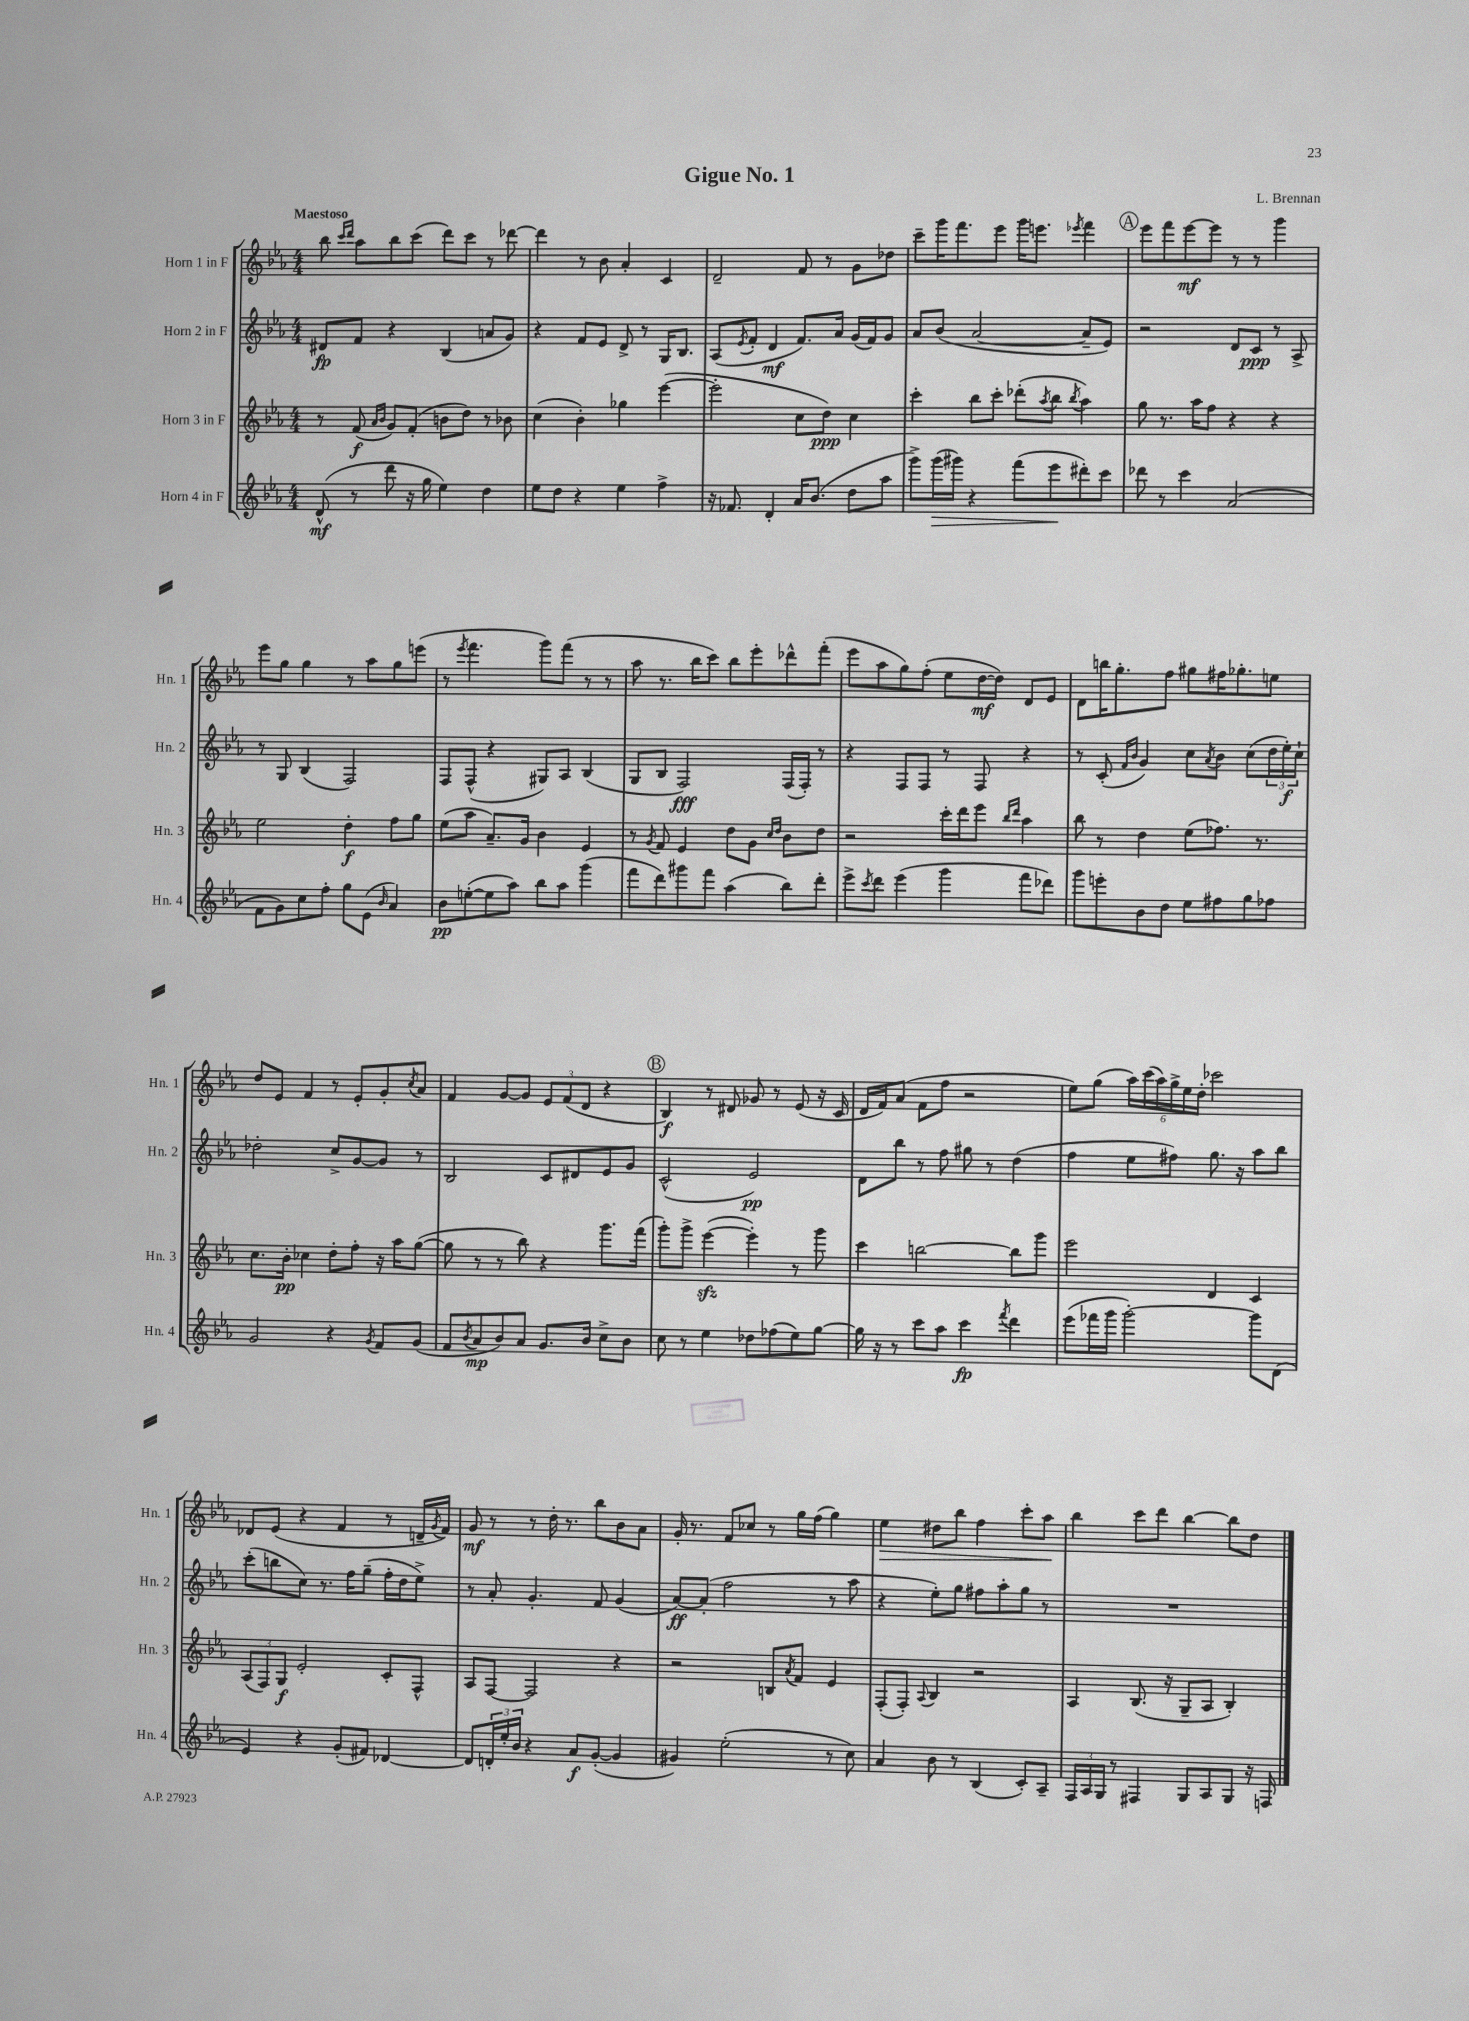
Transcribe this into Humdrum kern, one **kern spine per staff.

**kern	**kern	**kern	**kern
*staff4	*staff3	*staff2	*staff1
*clefG2	*clefG2	*clefG2	*clefG2
*k[b-e-a-]	*k[b-e-a-]	*k[b-e-a-]	*k[b-e-a-]
*M4/4	*M4/4	*M4/4	*M4/4
(8d^^/	8r	8d#/L	8bb-\
.	.	.	16qqccc/LL
.	.	.	16qqddd/JJ
8r	(8f/	8f/J	8aa-\L
.	16qqa-/LL	.	.
.	16qqb-/JJ	.	.
8ddd\	8g/L)	4r	8bb-\
16r	(8f'/J	.	(8ccc\J
16gg\	.	.	.
4ee-\)	8b\L	(4B-/	8ddd\L)
.	8dd\J)	.	8ccc\J
4dd\	8r	8a/L	8r
.	8b-\	8g/J)	[8ddd-\
=	=	=	=
8ee-\L	(4cc\	4r	4ddd-\]
8dd\J	.	.	.
4r	4b-'\)	8f/L	8r
.	.	8e-/J	8b-\
4ee-\	4gg-\	8d^/	4a-'/
.	.	8r	.
4ff^\	([4eee-\	16G/LK	4c/
.	.	8.B-/J	.
=	=	=	=
16r	2eee-'\]	(8A-/L	2d~/
8.f-/	.	.	.
.	.	8qe-/	.
.	.	8f'/J	.
4d'/	.	4d/	.
16a-/LK	8cc\L	8.f/L)	8f/
(8.b-/J	.	.	.
.	8dd\J)	.	8r
.	.	16a-/Jk	.
8dd\L	4cc\	(16g/LL	8g\L
.	.	16f/J)	.
8aa-\J	.	8g/J	8dd-\J
=	=	=	=
8ggg^\L)	4ccc'\	8a-/L	8ccc~\L
(16ggg\L	.	(8b-/J	16ggg\K
16ggg#\JJ)	.	.	8.fff\
4r	8bb-\L	[2a-/	.
.	8ccc'\J	.	8eee-\J
(8fff\L	(8ddd-'\L	.	16ggg\LK
.	.	.	8.eee\J
.	8qaa-/	.	.
8eee-\	8bb-\J	.	.
.	8qbb-/	.	8qeee-/
8ddd#'\)	4aa-\)	8a-~/]L	4fff\
8ccc\J	.	8e-/J)	.
=	=	=	=
8ddd-\	8gg\	2r	8eee-\L
8r	8.r	.	8fff\
4ccc\	.	.	[8eee-\
.	16aa-\LK	.	.
.	8ff\J	.	8eee-\]J
(2a-/	4r	8d/L	8r
.	.	8c/J	8r
.	4r	8r	4ggg\
.	.	8A-^/	.
=	=	=	=
8f\L	2ee-\	8r	8eee-\L
8g\)	.	8G/	8gg\J
8cc\	.	(4B-/	4gg\
8ff'\J	.	.	.
8gg\L	4dd'\	2F/)	8r
(8e-\J	.	.	8aa-\L
16qqb-/	.	.	.
4a-/)	8ff\L	.	8gg\
.	8gg\J	.	(8eee\J
=	=	=	=
8b-\L	(8ee-\L	8F/L	8r
.	.	.	8qeee-/
([8ee'\	8aa-\J	(8F^^/J	4.fff\
8ee\]	8.a-~/L)	4r	.
8aa-\J)	.	.	.
.	16g/Jk	.	.
8bb-\L	4b-\	8G#/L)	8ggg\L)
8aa-\J	.	8A-/J	(8fff\J
(4ggg\	4e-/	(4B-/	8r
.	.	.	8r
=	=	=	=
8fff\L	8r	8G/L	8aa-\
.	8qg/	.	.
8ddd\)	8f/	8B-/J	8.r
8ggg#\	4e-/	2F/)	.
.	.	.	16bb-\LK
8fff\J	.	.	8ccc\J)
(4aa-\	8dd\L	.	8bb-\L
.	8g\J	.	8eee-'\
.	16qqcc/LL	.	.
.	16qqdd/JJ	.	.
8bb-\L)	8b-\L	(16F/LL	8ddd-^^\
.	.	16F'/JJ)	.
8ddd'\J	8dd\J	8r	(8fff'\J
=	=	=	=
8eee-^\L	2r	4r	8eee-\L
8qccc/	.	.	.
8ddd\J	.	.	8aa-\
(4eee-\	.	8F/L	8gg\)
.	.	8F/J	(8ff'\J
4ggg\	16ccc'\LL	8r	8ee-\L
.	16ddd\J	.	.
.	8eee-\J	8F/	[16dd\L
.	.	.	16dd\]JJ)
.	16qqbb-/LL	.	.
.	16qqddd/JJ	.	.
8fff\L	4aa-\	4r	8d/L
8ddd-\J)	.	.	8e-/J
=	=	=	=
8ggg\L	8bb-\	8r	8d\L
8eee'\	8r	(8c'/	16bb\K
.	.	.	8.gg'\
.	.	16qqf/LL	.
.	.	16qqb-/JJ	.
8b-\	4dd\	4g/)	.
8dd\J	.	.	8ff\J
8ee-\L	(8ee-\L	8cc\L	8gg#\L
.	.	8qa-/	.
8ff#\	8.ff-\J)	8b-\J	16ff#\K
.	.	.	8.gg-'\
8gg\	.	(8cc\L	.
.	8.r	.	.
8ff-\J	.	24dd\L	8ee\J
.	.	24ee-'\)	.
.	.	24cc`\JJ	.
=	=	=	=
2g/	8.cc\L	2dd-'\	8dd/L
.	.	.	8e-/J
.	16b-'\Jk	.	.
.	4cc-\	.	4f/
4r	8dd'\L	8cc^/L	8r
.	8ff'\J	[8g/	8e-'/L
8qg/	.	.	.
8f/L	16r	8g/]J	8g'/
.	16aa-\LK	.	.
.	.	.	8qcc/
(8g/J	([8gg\J	8r	8a-/J
=	=	=	=
8f/L	8gg\]	2B-/	4f/
8qb-/	.	.	.
8a-/	8r	.	.
8b-/)	8r	.	[8g/L
8a-/J	8bb-\)	.	8g/]J
8.g/L	4r	8c/L	12e-/L
.	.	.	(12f/
.	.	8d#/	.
.	.	.	12d/J
16b-/Jk	.	.	.
8cc^\L	8.ggg\L	8e-/	4r
8b-\J	.	8g/J	.
.	(16fff\Jk	.	.
=	=	=	=
8cc\	8ggg'\L)	(2c^^/	4B-/)
8r	8ggg^\J	.	.
4ee-\	([4eee-\	.	8r
.	.	.	8d#/
8dd-\L	4eee-'\])	2e-/)	8g-/
(8ff-\	.	.	8r
8ee-\)	8r	.	(8e-/
[8gg\J	8ggg\	.	16r
.	.	.	16c/
=	=	=	=
16gg\]	4ccc\	8d\L	16d/LL
16r	.	.	16f/J)
8r	.	8bb-\J	(8a-/J
8ccc\L	[2bb\	8r	8f\L
8aa-\J	.	8ff\	8ff\J
4ccc\	.	8gg#\	2r
.	.	8r	.
8qfff/	.	.	.
4ddd\	8bb\]L	(4dd\	.
.	8ggg\J	.	.
=	=	=	=
(8eee-\L	2eee-\	4ff\	8ee-\L)
16fff-\L	.	.	(8gg\J
16ggg\JJ	.	.	.
[2ggg'\)	.	8ee-\L	24aa-\LL)
.	.	.	(24ccc\
.	.	.	24aa-\)
.	.	8ff#\J)	24gg^\
.	.	.	24ee-\
.	.	.	24dd'\JJ
.	4d/	8.gg\	2ccc-\
.	.	16r	.
8ggg\]L	4c/	8aa-\L	.
(8d\J	.	8bb-\J	.
=	=	=	=
4e-/)	(12A-/L	(8ccc'\L	8d-/L
.	12F/)	.	.
.	.	8bb\	(8e-/J
.	12G/J	.	.
4r	2e-'/	8cc\J)	4r
.	.	8.r	.
(8g'/L	.	.	4f/
.	.	16ff\LK	.
8f#/J)	.	(8gg~\J	.
[4d-/	8c'/L	16ff'\LL	8r
.	.	16dd\J	.
.	8F^^/J	8ee-^\J)	16d~/LL
.	.	.	8qg/
.	.	.	16f/JJ)
=	=	=	=
8d-/]L	8A-/L	8r	8g/
24d'/L	[8F/J	8a-'/	8r
24ee-'/	.	.	.
24b-/JJ	.	.	.
4r	2F/]	4.g'/	8r
.	.	.	16dd'\
.	.	.	8.r
8a-/L	.	.	.
([8g'/J	.	8f/	8bb-\L
4g/]	4r	(4g/	8b-\
.	.	.	8a-\J
=	=	=	=
4g#/)	2r	[8a-/L)	16g'/
.	.	.	8.r
.	.	(8a-'/]J	.
(2ee-'\	.	2ff\	8f/L
.	.	.	8cc-/J
.	8B/L	.	8r
.	8qa-/	.	.
.	8f/J	.	16gg\LL
.	.	.	(16ff\JJ
8r	4e-/	8r	4gg\)
8cc\)	.	8aa-\	.
=	=	=	=
4a-/	(8F'/L	4r	4ee-\
.	8F'/J)	.	.
.	8qqA-/	.	.
8b-\	4B-/	8ee-'\L)	8dd#\L
8r	.	8gg\J	8bb-\J
(4B-/	2r	8ff#\L	4ff\
.	.	8aa-'\	.
8c'/L)	.	8gg\J	8ccc'\L
8A-~/J	.	8r	8aa-\J
=	=	=	=
24F/LL	4A-/	1r	4bb-\
24A-/	.	.	.
24G/JJ	.	.	.
8r	.	.	.
4F#/	(8.B-/	.	8ccc\L
.	.	.	8ddd\J
.	16r	.	.
8G/L	8G~/L	.	[4bb-\
8A-/	8A-/J	.	.
8G/J	4B-'/)	.	8bb-\]L
16r	.	.	8dd\J
16F/	.	.	.
==	==	==	==
*-	*-	*-	*-
